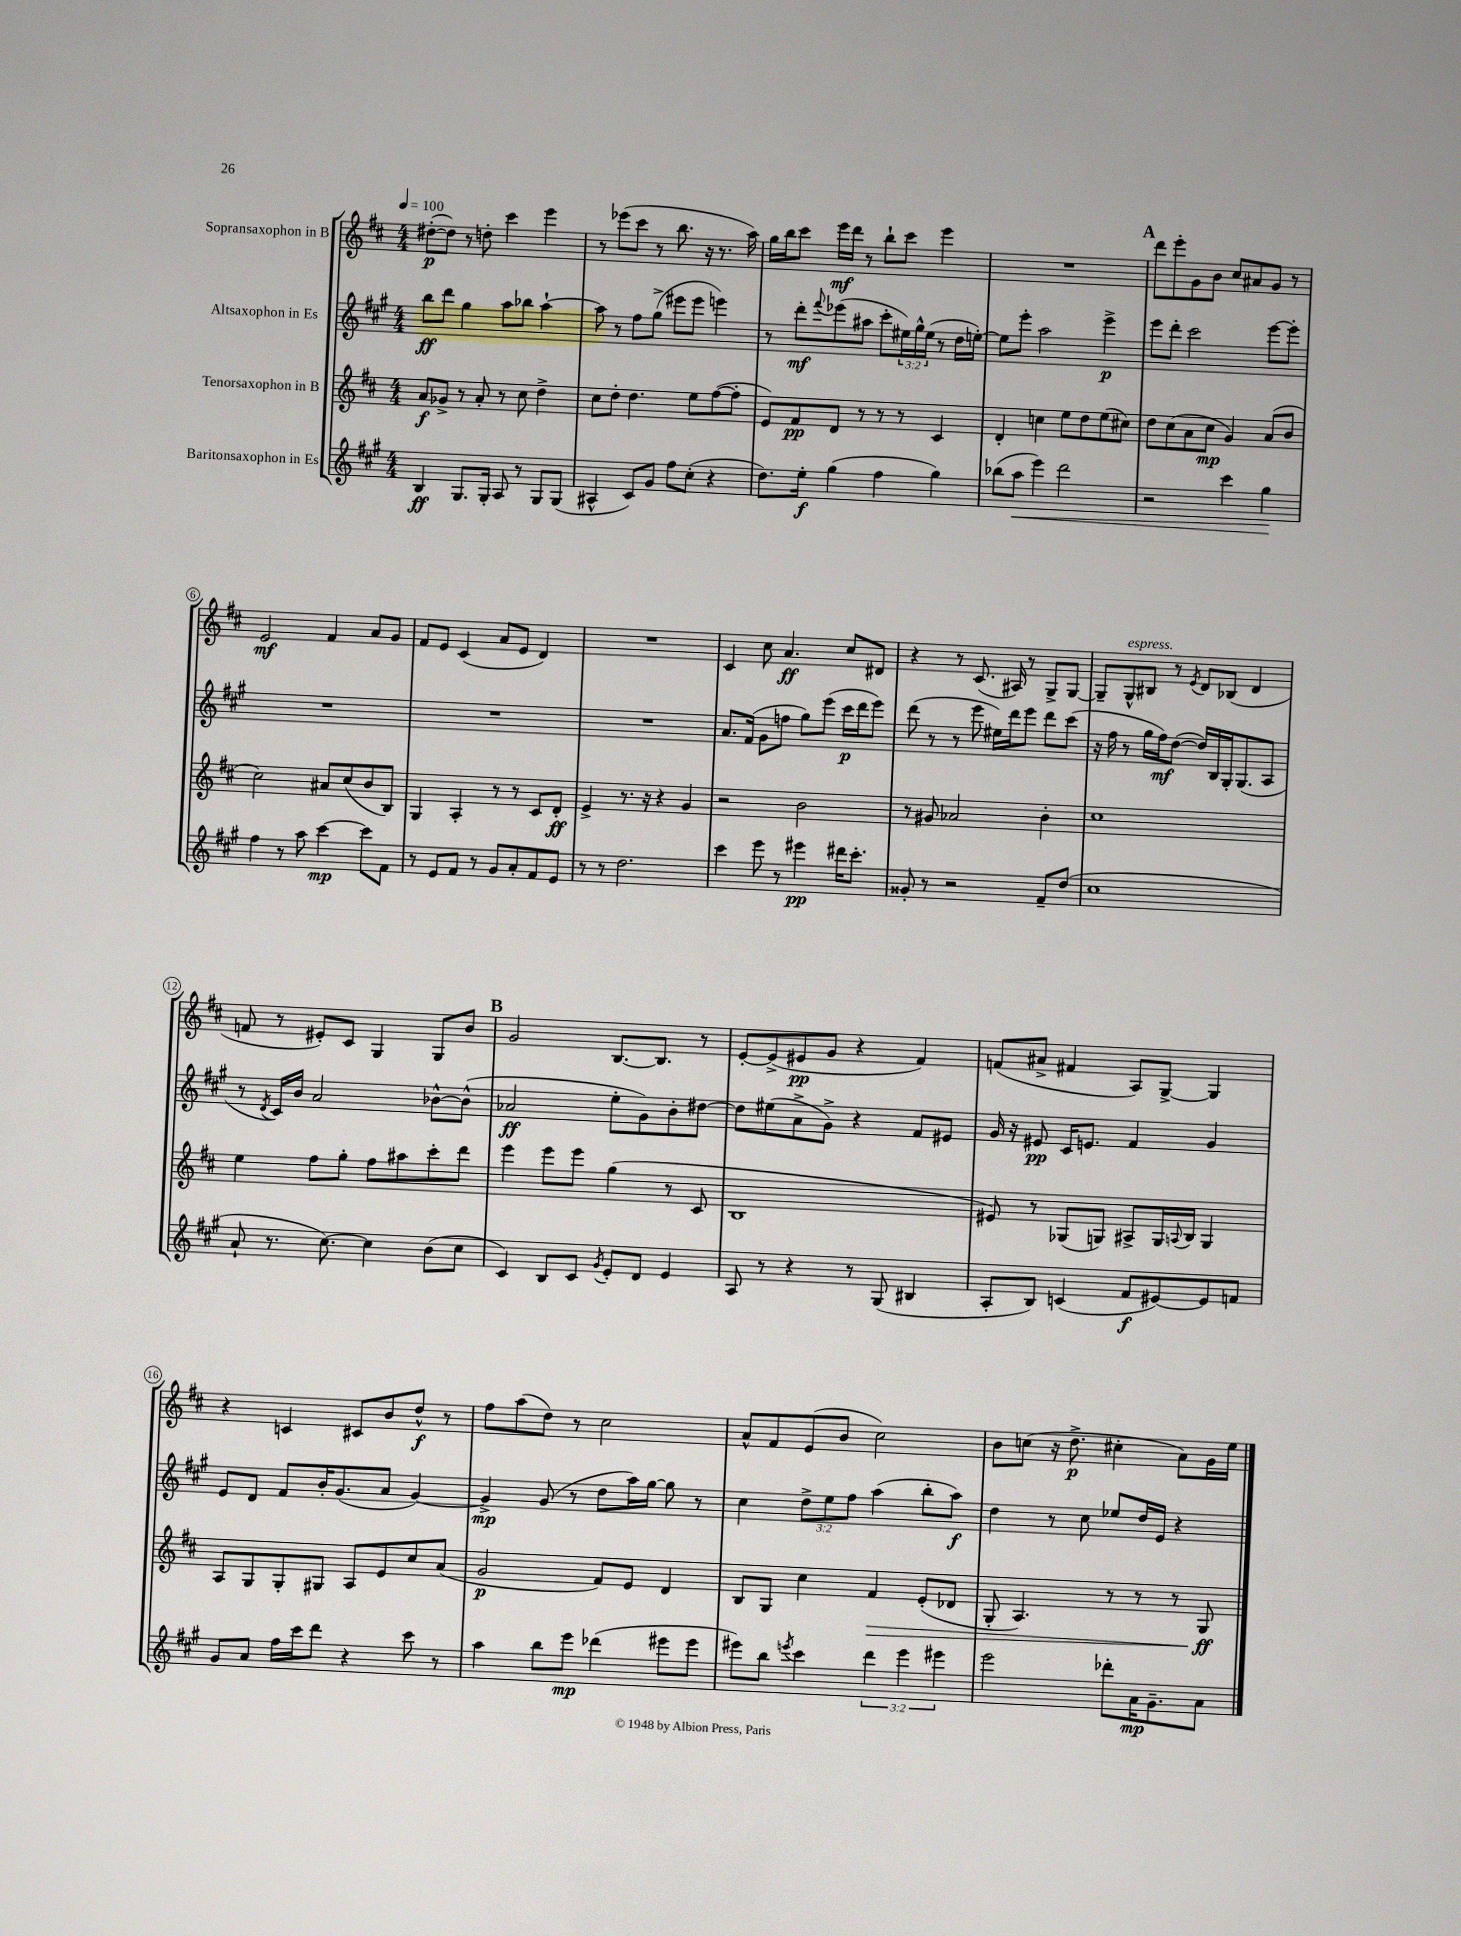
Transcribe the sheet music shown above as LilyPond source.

<<
\new StaffGroup <<
\new Staff = "s0" \with { instrumentName = "Sopransaxophon in B" } {
    \clef treble \key d \major \numericTimeSignature \time 4/4 \tempo 4 = 100
    dis''8~-.\p( dis''8) r8 d''8-. cis'''4 e'''4 |
    r8 ees'''8( cis'''8 r8 b''8. r16 r8. a''16) |
    g''16 b''16 cis'''8 e'''16\mf d'''16 r8 b''8-! cis'''8 e'''4 |
    R1 |
    \mark \markup { \bold "A" } d'''8 e'''8-. g'8 b'8 cis''8 ais'8 g'8 r8 |
    e'2\mf fis'4 a'8 g'8 |
    fis'8 e'8 cis'4( a'8 e'8 d'4) |
    R1 |
    cis'4 cis''8 a'4.\ff cis''8 dis'8 |
    r4 r8 cis'8.( ais16) r8 g8-> g8~ |
    g8-- g8-^^\markup { \italic "espress." } bis8 r8 \acciaccatura { e'8 } d'8 bes8( d'4 |
    f'8 r8 eis'8-.) cis'8 g4 g8 b'8 |
    \mark \markup { \bold "B" } g'2 b8.~ b8. r8 |
    e'8~-. e'8->( eis'8\pp g'8 r4 fis'4) |
    f'8( ais'8-> fis'4 a8) g8~-> g4 |
    r4 c'4 cis'8 b'8 d''8-^\f r8 |
    fis''8 a''8( d''8) r8 cis''2 |
    a'8-^ fis'8 e'8( b'8 cis''2) |
    b'8 c''8( r16 d''8.->\p cis''4-. a'8) g'16 e''16 \bar "|." |
}
\new Staff = "s1" \with { instrumentName = "Altsaxophon in Es" } {
    \clef treble \key a \major \numericTimeSignature \time 4/4 \override Staff.TupletNumber.text = #tuplet-number::calc-fraction-text
    b''8\ff d'''8 gis''4 a''8 bes''8 a''4~-! |
    a''8 r8 fis''8 gis''8->( eis'''8 eis'''8 e'''4) |
    r8 d'''8-.\mf \appoggiatura { fis'''8 } ees'''8( ais''8 cis'''8-. \tuplet 3/2 { eis''16) gis''16-^ eis''16( } r8 d''16 e''16~-.) |
    e''8 e'''8-. a''2 e'''4->\p |
    \mark \markup { \bold "A" } e'''8 d'''8-. cis'''2 e'''8~ e'''8-. |
    R1 |
    R1 |
    R1 |
    a'8. fis'16( gis'8 f''8 gis''8) e'''8( cis'''16\p d'''16 e'''8) |
    d'''8( r8 r8 e'''8 eis''16) d'''16 e'''8 d'''8 cis'''8( |
    r16 fis''16 r8 gis''16 fis''16\mf) d''8~( d''16) b16 gis16-. gis8.( a8 |
    r8 \acciaccatura { d'8 } cis'16) b'16 a'2 bes'8~-^ bes'8-^( |
    \mark \markup { \bold "B" } aes'2\ff e''8-. gis'8) b'8-. dis''8~ |
    dis''8 eis''8( a'8-> gis'8->) r4 fis'8 eis'8 |
    gis'16 r16 eis'8\pp cis'16 e'8. fis'4 gis'4 |
    e'8 d'8 fis'8 b'16-. gis'8.( a'8 gis'4~) |
    gis'4->\mp gis'8( r8 d''8 a''16) gis''16~ gis''8 r8 |
    cis''4 \tuplet 3/2 { d''8-> e''8 fis''8 } a''4( b''8-. a''8\f) |
    d''4 r8 cis''8 ees''8 d''16 e'16 r4 \bar "|." |
}
\new Staff = "s2" \with { instrumentName = "Tenorsaxophon in B" } {
    \clef treble \key d \major \numericTimeSignature \time 4/4
    a'8\f ges'8-> r8 a'8-. r8 cis''8 d''4-> |
    cis''8 d''8-. d''4. e''8 fis''8~( fis''8-. |
    e'8) fis'8\pp d'8 r8 r8 r8 cis'4 |
    d'4-. c''4 e''8 d''8 e''8( cis''8) |
    \mark \markup { \bold "A" } d''8 cis''8( a'8 cis''8\mp g'4) a'8( b'8 |
    cis''2) ais'8 cis''8( b'8 b8) |
    g4 a4-. r8 r8 cis'8 d'8-.\ff |
    e'4-> r8. r16 r4 g'4 |
    r2 b'2 |
    r8 gis'8 aes'2 b'4-. |
    cis''1 |
    e''4 fis''8 g''8-. fis''8 ais''8 cis'''8-. d'''8 |
    \mark \markup { \bold "B" } e'''4 e'''8 e'''8 g''4( r8 cis'8 |
    b1 |
    eis'8) r8 ges8( g8) ais8-> g16 \appoggiatura { a8 } b16 g4 |
    a8 g8 g8-. gis8 a8 e'8 cis''8 a'8( |
    g'2\p fis'8) e'8 d'4 |
    b8 g8 cis''4 fis'4\> e'8-.( des'8 |
    g8-. a4.) r8 r8 r8 g8\ff\! \bar "|." |
}
\new Staff = "s3" \with { instrumentName = "Baritonsaxophon in Es" } {
    \clef treble \key a \major \numericTimeSignature \time 4/4 \override Staff.TupletNumber.text = #tuplet-number::calc-fraction-text
    b4\ff gis8. gis16-. a8 r8 gis8 gis8( |
    ais4-^ cis'8) gis'8 fis''8 cis''8-.( r4 |
    d''8.) e''16-.\f gis''4( fis''4 gis''4) |
    bes''8( a''8\< e'''4) d'''2 |
    \mark \markup { \bold "A" } r2 cis'''4 gis''4\! |
    fis''4 r8 a''8 cis'''4~\mp cis'''8 fis'8 |
    r8 e'8 fis'8 r8 gis'8 a'8-. fis'8 e'8 |
    r8 r8 d''2. |
    cis'''4 e'''8 r8 eis'''4\pp dis'''16 cis'''8.-. |
    gisis'8-. r8 r2 fis'8-- d''8( |
    cis''1 |
    a'8-! r8. cis''8.~) cis''4 b'8( cis''8 |
    \mark \markup { \bold "B" } cis'4) b8 cis'8 \acciaccatura { gis'8 } e'8-. d'8 e'4 |
    a8 r8 r4 r8 gis8( bis4 |
    a8-. b8) c'4( fis'8\f eis'8~) eis'8 f'8 |
    gis'8 a'8 fis''16 cis'''16 d'''8 r4 cis'''8 r8 |
    a''4 b''8 e'''8\mp des'''4( eis'''8 eis'''8 |
    eis'''8) b''8 \acciaccatura { e'''8 } cis'''4 \tuplet 3/2 { d'''4 e'''4 eis'''4 } |
    e'''2 des'''8-. a'16\mp gis'8.-- a'8 \bar "|." |
}
>>
>>
\layout { \context { \Score \override BarNumber.stencil = #(make-stencil-circler 0.1 0.3 ly:text-interface::print) } }
